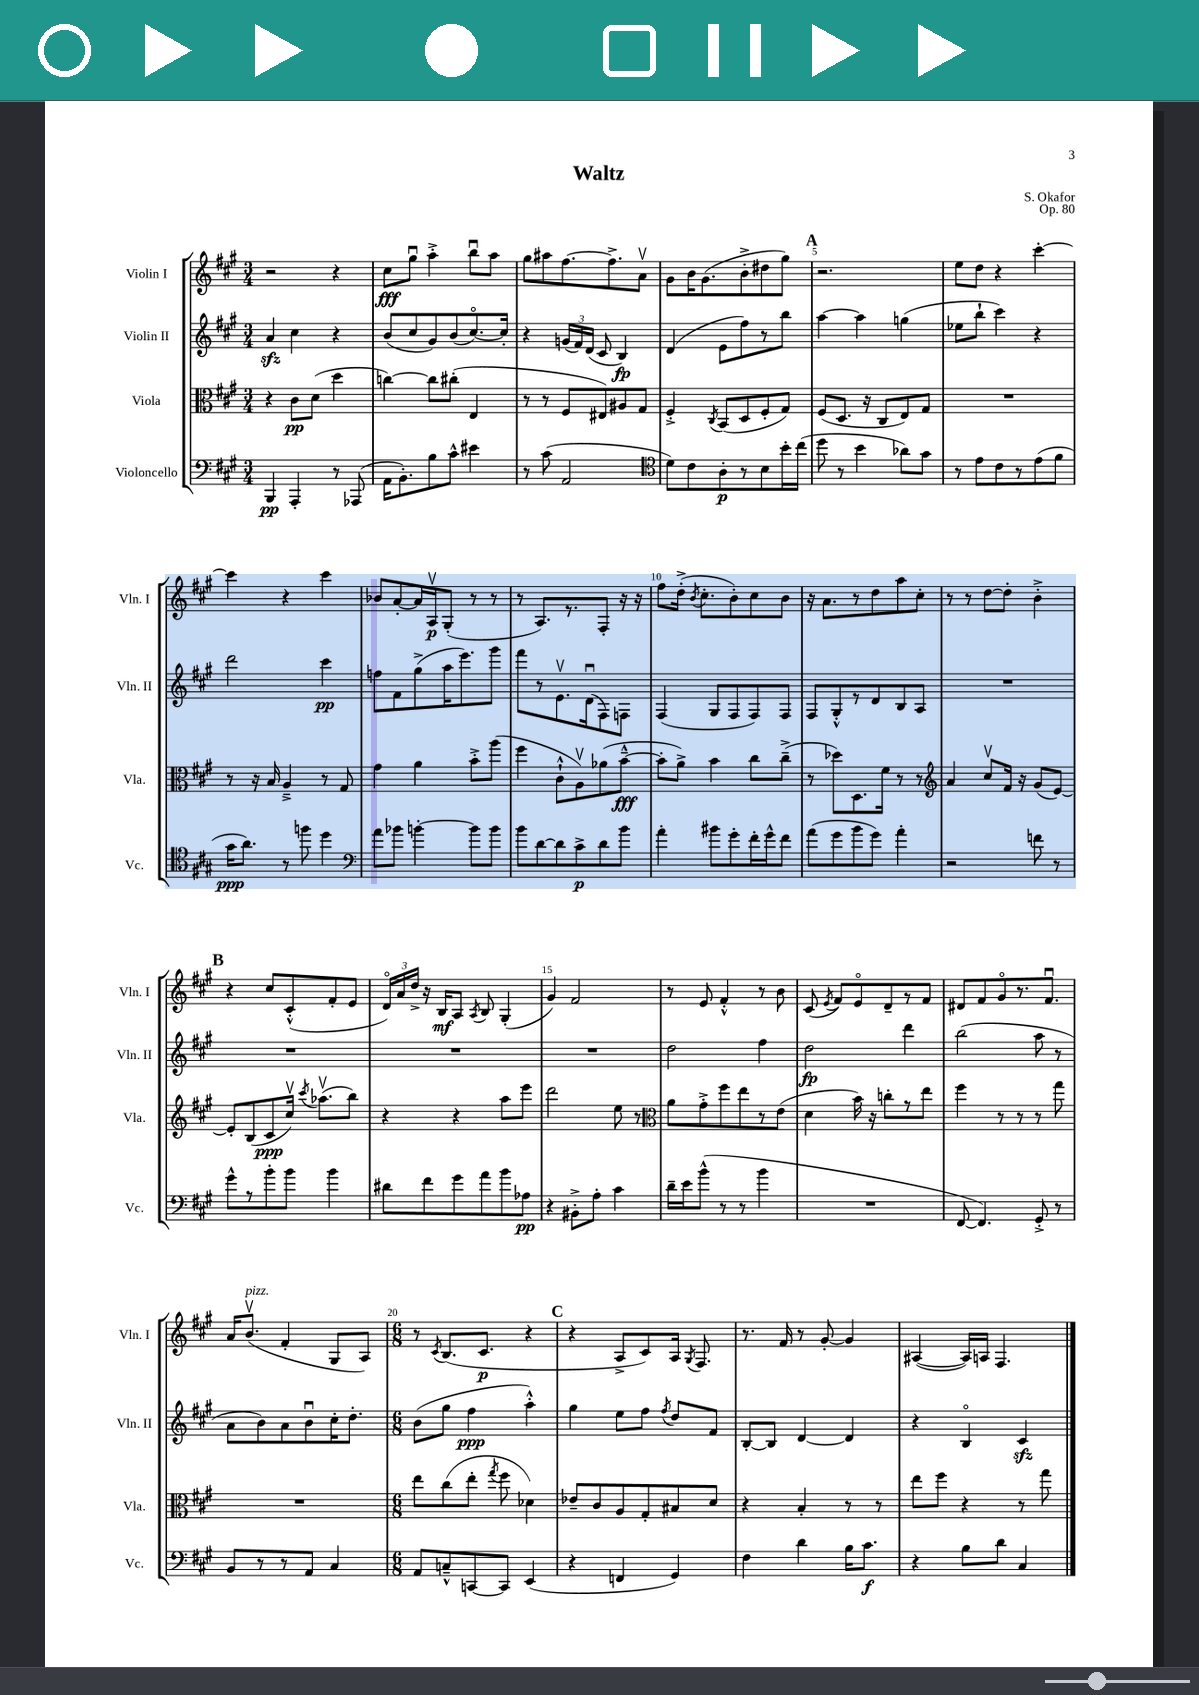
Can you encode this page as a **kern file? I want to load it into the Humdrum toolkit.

**kern	**kern	**kern	**kern
*staff4	*staff3	*staff2	*staff1
*clefF4	*clefC3	*clefG2	*clefG2
*k[f#c#g#]	*k[f#c#g#]	*k[f#c#g#]	*k[f#c#g#]
*M3/4	*M3/4	*M3/4	*M3/4
4BBB/	4r	4a/	2r
4AAA'/	8c#\L	4cc#\	.
.	(8d\J	.	.
8r	4dd\	4r	4r
(8AAA-/	.	.	.
=	=	=	=
16AA\LK	[4cc\)	(8b/L	8cc#\L
8.BB'\)	.	.	.
.	.	8cc#/	8gg#u\J
8B\	8cc\]L	8g#/)	4aa'^\
8c#^^\J	(8cc#'\J	(8b/	.
4e#\	4E/	[8.cc#o/)	8bbu\L
.	.	.	8aa\J
.	.	16cc#'/]Jk	.
=	=	=	=
8r	8r	4r	8gg#\L
(8c#\	8r	.	8aa#\
2AA/	8F#/L	(24g/LL	[8.ff#\
.	.	24f#/)	.
.	.	(24d/JJ	.
.	8E#/)	8c#/	.
.	.	.	8.ff#^\]
.	8A#/	4B/)	.
.	8G#/J	.	8av\J
=	=	=	=
*clefC4	*	*	*
8d\L)	4F#'^/	(4d/	8g#\L
8c#\	.	.	16b\K
.	.	.	(8.g#\
.	8qC#/	.	.
8A'\	(8BB/L	8e\L	.
8r	8D/	8ff#\)	8b'^\
8B\	8F#'/	8r	8dd#\
16b'\L	8G#/J)	8bb\J	8gg#\J)
(16cc#\JJ	.	.	.
=	=	=	=
8dd\	(8F#/L	[4aa\	2.r
8r	8.D/J	.	.
4b\	.	4aa\]	.
.	16r	.	.
.	8C#/L	.	.
8a-\L)	8E/)	(4gg\	.
8g#\J	8G#/J	.	.
=	=	=	=
8r	2.r	8ee-\L	8ee\L
8e\L	.	8bb`\J	8dd\J
8c#\	.	4ccc#\)	4r
8r	.	.	.
(8e\	.	4r	[4ccc#'\
8f#\J	.	.	.
=	=	=	=
16g#\LK	8r	2ddd\	4ccc#\]
8.a\J)	.	.	.
.	16r	.	.
.	16B/	.	.
8r	4A~^/	.	4r
8ff\	.	.	.
4dd\	8r	4ccc#\	4ccc#\
.	8G#/	.	.
=	=	=	=
*clefF4	*	*	*
8a\L	4g#\	8ff\L	8b-/L
8b-\J	.	8f#\	[8a'/
[4b'\	4a\	(8gg#^\	16a/]L
.	.	.	16Av/J
.	.	16aa\K	(8G#'/J
.	.	8.eee\)	.
8b\]L	8b'^\L	.	8r
8b\J	(8aa\J	8ggg#\J	8r
=	=	=	=
8b\L	4ff#\	8fff#\L	8r
[8d\	.	8r	8.A/L)
8d\]	8c#`^^\L	8.ev\	.
.	.	.	8.r
8c#^\	8Av\)	.	.
.	.	(16du\k	.
8d\	(8a-\	8F#\)	8F#'/J
8b\J	[8b~^^\J	8F\J	16r
.	.	.	16r
=	=	=	=
4a'\	8b'\]L	(4F#/	8ff#\L
.	8a^\J)	.	(16dd'^\Jk
.	.	.	8qb/
.	.	.	8.cc#'\L
8b#\L	4b\	8G#/L	.
8g#'\	.	8F#/	8b'\)
16f#'\L	8cc#\L	8F#/)	8cc#\
16g#^^\J	.	.	.
8f#\J	(8cc#~^\J	8F#/J	8b\J
=	=	=	=
(8a\L	8r	8F#/L	16r
.	.	.	8.a\L
8g#\	8dd-\L)	8G#'^^/	.
8b\	8.D\	8r	8r
8g#\J)	.	8d/	8dd\
.	16f#\Jk	.	.
4a'\	8r	8B/	8aa\
.	8r	8A/J	8cc#'\J
=	=	=	=
*	*clefG2	*	*
2r	4a/	2.r	8r
.	.	.	8r
.	8cc#v/L	.	[8dd\L
.	16f#/Jk	.	8dd'\]J
.	16r	.	.
8f\	(8g#/L	.	4b'^\
8r	[8e/J)	.	.
=	=	=	=
8g#^^\L	8e'/]L	2.r	4r
8r	(8B/	.	.
8b'\	8c#/	.	8cc#/L
8b\J	16cc#v/Jk)	.	(8c#'^^/
.	8qccc#/	.	.
.	(8.aa-v\L	.	.
4b\	.	.	8f#'/
.	8bb\J)	.	8e/J
=	=	=	=
8d#\L	4r	2.r	24do/LL)
.	.	.	24a/
.	.	.	24dd^/JJ
8f#\	.	.	16r
.	.	.	16B/LK
8g#\	4r	.	8A/J
.	.	.	8qA/
8a\	.	.	8B/
8b\	8aa\L	.	(4G#'/
8A-\J	8eee\J	.	.
=	=	=	=
4r	2ddd\	2.r	4g#/)
8BB#'^\L	.	.	2f#/
8A'\J	.	.	.
4c#\	8ee\	.	.
.	8r	.	.
=	=	=	=
*	*clefC3	*	*
16d~\LL	8a\L	2dd\	8r
16e\J	.	.	.
(8b^^\J	8g#'^\	.	8e/
8r	8ff#\	.	4f#'^^/
8r	8ee\	.	.
4b\	8r	4ff#\	8r
.	(8e\J	.	8b\
=	=	=	=
2.r	4d\	2dd\	(8c#/
.	.	.	8qe/
.	.	.	8f#/L)
.	16b\)	.	8eo/
.	16r	.	.
.	8cc'\L	.	8d~/
.	8r	4ddd\	8r
.	8ee\J	.	8f#/J
=	=	=	=
[8FF#/	4ff#\	(2bb\	8d#/L
4.FF#/])	.	.	8f#/
.	8r	.	8g#o/
.	8r	.	8.r
8GG#'^/	8r	8aa\	.
.	.	.	8.f#u/J
8r	8gg#\	8r	.
=	=	=	=
8BB/L	2.r	8a\L	16a/LK
.	.	.	(8.bv/J
8r	.	8b\)	.
8r	.	8a\	4f#'/
8AA/J	.	8bu\	.
4C#/	.	16cc#'\K	8G#/L
.	.	8.dd'\J	.
.	.	.	8A/J)
=	=	=	=
*M6/8	*M6/8	*M6/8	*M6/8
8AA/L	8ee\L	(8b\L	8r
.	.	.	8qc#/
8C~^^/	(8cc#\	8gg#\J	(8.B/L
[8CC/	8ee'\J	4ff#\	.
.	.	.	8.c#/J
.	8qgg#/	.	.
8CC/]J	8ff#\	.	.
(4EE/	4d-\)	4aa'^^\)	4r
=	=	=	=
4r	8e-~/L	4gg#\	4r
.	8c#/	.	.
4FF/	8A/	8ee\L	8A^/L
.	8G#'/	8ff#\J	8c#/)
.	.	8qff#/	.
4GG#/)	8B#/	8dd/L	16A/Jk
.	.	.	8qG#/
.	.	.	8.F#/
.	8d/J	8f#/J	.
=	=	=	=
4F#\	4r	[8B'/L	8.r
.	.	8B/]J	.
.	.	.	16f#/
4d\	4B'/	[4d/	8r
.	.	.	[8g#'/
16B\LK	8r	4d/]	4g#/]
8.c#\J	.	.	.
.	8r	.	.
=	=	=	=
4r	8ee\L	4r	([4A#/
.	8ff#\J	.	.
8B\L	4r	4Bo/	16A#/]LL)
.	.	.	16A/JJ
8d\J	.	.	4.F#/
4C#/	8r	4c#/	.
.	8gg#\	.	.
==	==	==	==
*-	*-	*-	*-
